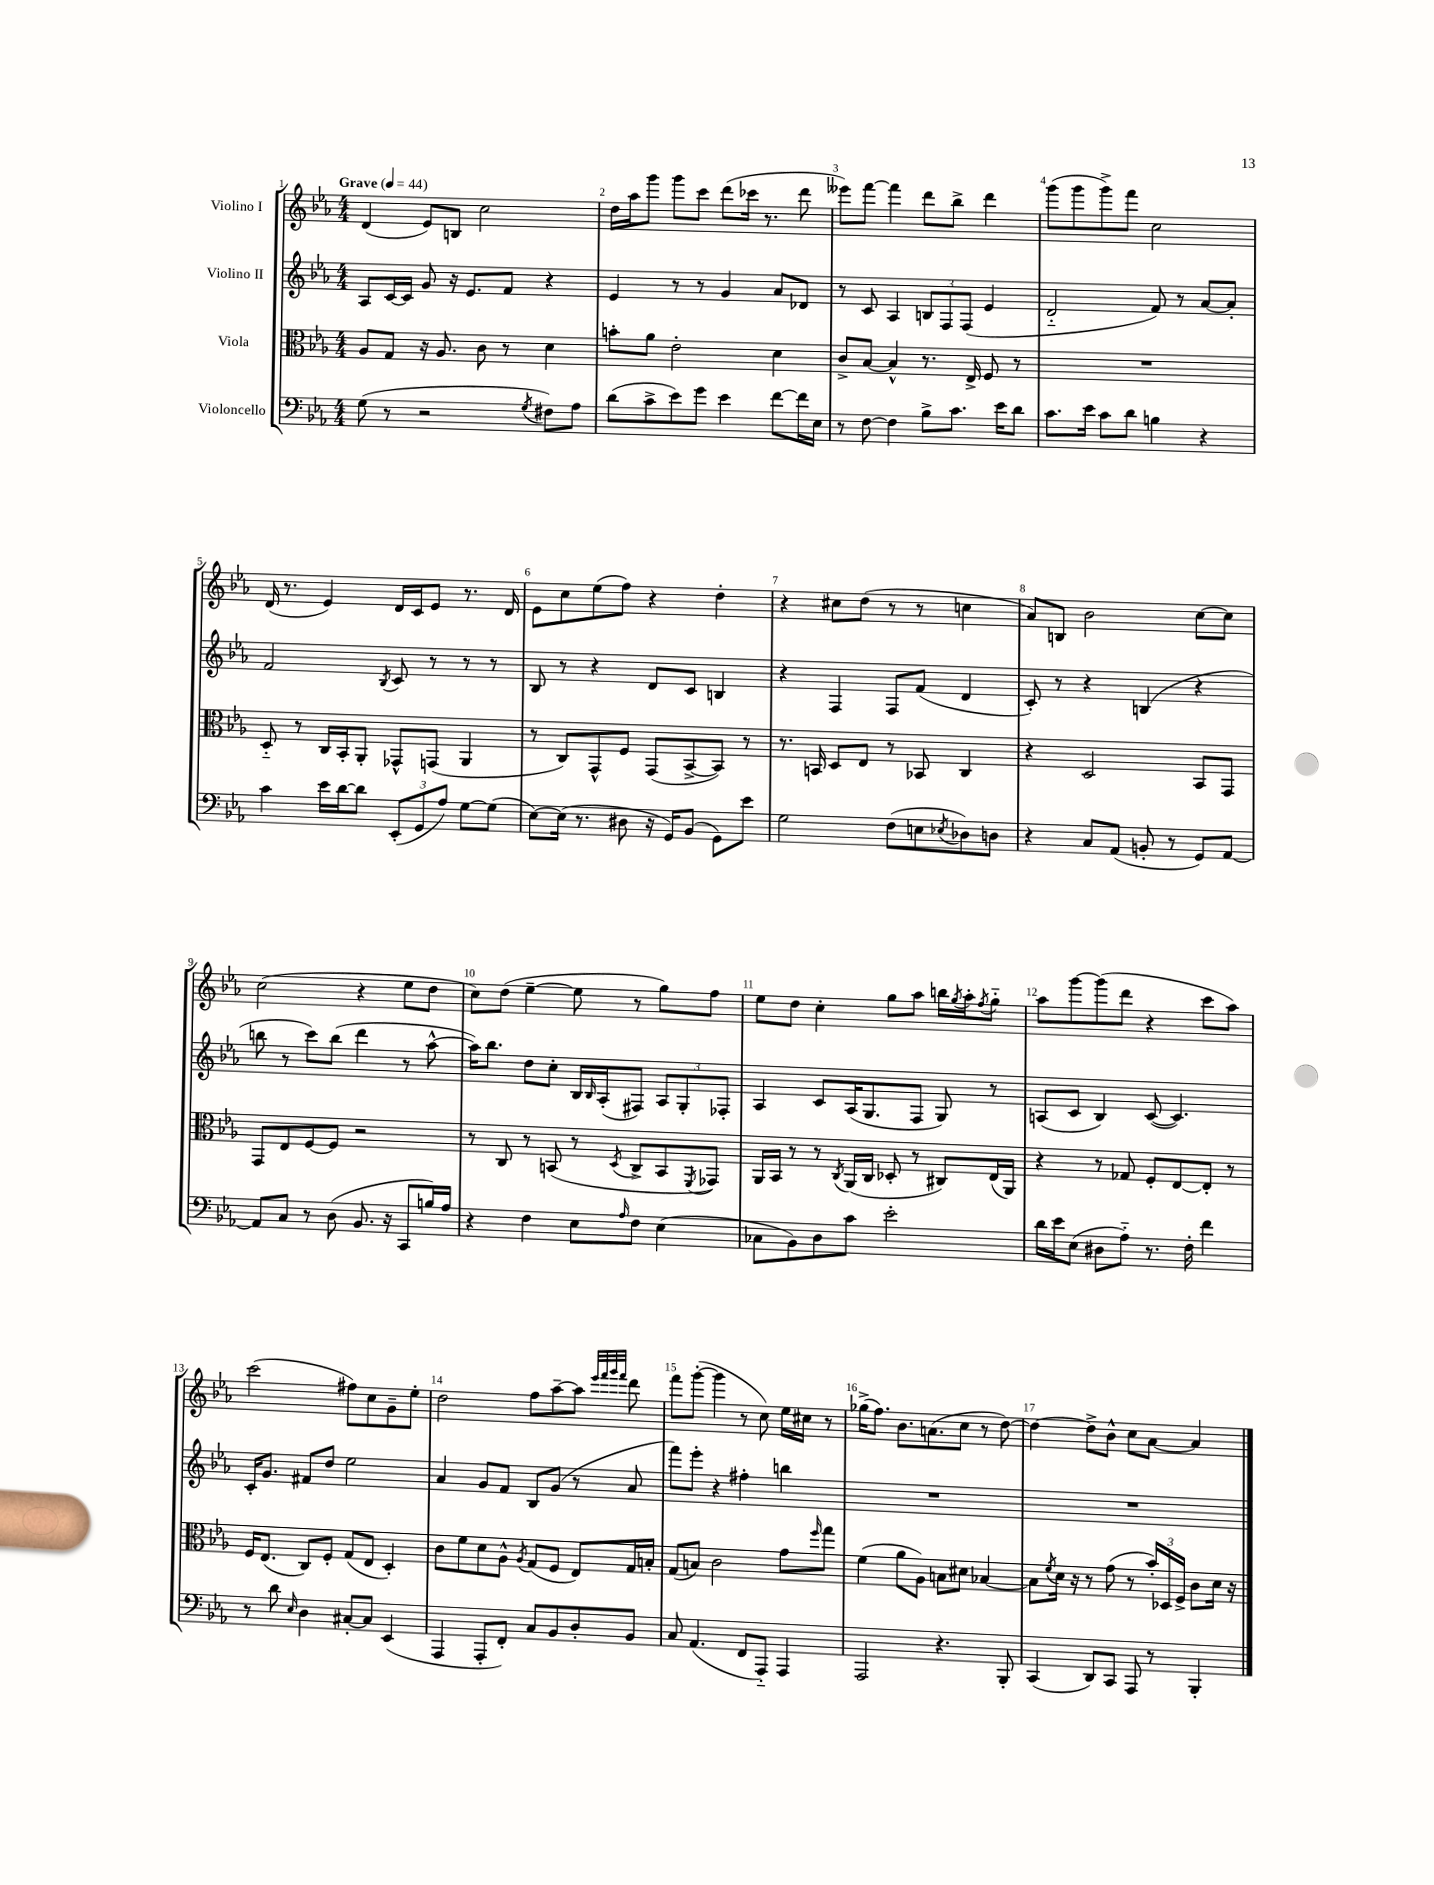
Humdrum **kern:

**kern	**kern	**kern	**kern
*staff4	*staff3	*staff2	*staff1
*clefF4	*clefC3	*clefG2	*clefG2
*k[b-e-a-]	*k[b-e-a-]	*k[b-e-a-]	*k[b-e-a-]
*M4/4	*M4/4	*M4/4	*M4/4
*MM44	*MM44	*MM44	*MM44
(8G	8A-	8A-	(4d
8r	8G	[16c	.
.	.	16c]	.
2r	16r	8g	8e-)
.	8.A-	.	.
.	.	16r	8B
.	.	8.e-	.
.	8c	.	2cc
.	8r	8f	.
8qG	.	.	.
8F#)	4d	4r	.
8A-	.	.	.
=	=	=	=
(8d	8b'	4e-	16dd
.	.	.	16aa-
8c^	8a-	.	8ggg
8e-)	2e-'	8r	8ggg
8g	.	8r	8ccc
4e-	.	4g	(8ddd
.	.	.	16ccc-
.	.	.	8.r
[8f	4d	8a-	.
16f]	.	8d-	8ddd
16E-	.	.	.
=	=	=	=
8r	8c^	8r	8eee--)
[8F	[8B-	8c	[8fff
4F]	4B-^^]	4A-	4fff]
8B-^	8.r	12B	8ddd
.	.	12F	.
8.c	.	.	8bb-^
.	.	(12F	.
.	16E-^	.	.
.	8F	4e-	4ddd
16e-	.	.	.
8d	8r	.	.
=	=	=	=
8.c	1r	2d'~	(8ggg
.	.	.	8ggg
16e-	.	.	.
8c	.	.	8ggg^)
8d	.	.	8fff
4B	.	8f)	2cc
.	.	8r	.
4r	.	[8a-	.
.	.	8a-']	.
=	=	=	=
4c	8D'~	2f	(16d
.	.	.	8.r
.	8r	.	.
16e-	16C	.	4e-)
[16d	16BB-'	.	.
8d]	8AA-'	.	.
.	.	8qB-	.
(12EE-'	8GG-^^	8c	16d
.	.	.	16c
12GG	.	.	.
.	(8GG	8r	8e-
12A-)	.	.	.
[8G	4AA-	8r	8.r
(8G]	.	8r	.
.	.	.	16d
=	=	=	=
[8E-)	8r	8B-	8e-
(16E-]	8C)	8r	8cc
8.r	.	.	.
.	8GG^^	4r	(8ee-
8D#	8F	.	8ff)
16r	(8GG	8d	4r
16GG)	.	.	.
(8BB-	[8BB-^	8c	.
8GG)	8BB-])	4B	4dd'
8e-	8r	.	.
=	=	=	=
2G	8.r	4r	4r
.	16BB	.	.
.	8D	4F	8cc#
.	8E-	.	(8dd
(8F	8r	8F	8r
8E	8BB-	(8f	8r
8qE-	.	.	.
8D-)	4C	4d	4cc
8D	.	.	.
=	=	=	=
4r	4r	8c')	8a-)
.	.	8r	8B
8C	2D	4r	2b-
(8AA-	.	.	.
8BB'	.	(4B	.
8r	.	.	.
8GG)	8BB-	4r	[8cc
[8AA-	8GG	.	8cc]
=	=	=	=
8AA-]	8GG	8bb	(2cc
8C	8E-	8r	.
8r	[8F	8ccc)	.
(8D	8F]	(8bb	.
8.BB-	2r	4ddd	4r
16r	.	.	.
8CC	.	8r	8ee-
16B)	.	[8aa-^^	8dd
16A-	.	.	.
=	=	=	=
4r	8r	16aa-])	8cc)
.	.	8.bb-	.
.	8C	.	(8dd
4F	8r	8dd	[4ee-~
.	(8BB	8cc'	.
8E-	8r	16B-	8ee-]
.	.	16qqB-	.
.	.	(16A-'	.
16qqA-	8qD	.	.
8F	8C^	8F#)	8r
(4E-	8BB	12A-	8gg)
.	.	12G'	.
.	8qFF	.	.
.	8GG-)	.	8ff
.	.	12F-'	.
=	=	=	=
8C-	16AA-	4A-	8ee-
.	16BB-	.	.
8BB-)	8r	.	8dd
8D	8r	8c	4cc'
.	8qC	.	.
8c	(16AA-	(16A-	.
.	16C	8.G	.
2e-'	8D-'	.	8gg
.	8r	8F	8aa-
.	8C#)	8G)	16bb
.	.	.	8qgg
.	.	.	16aa-'
.	.	.	8qff
.	(16E-	8r	8gg'~
.	16AA-)	.	.
=	=	=	=
16d	4r	(8A	8aa-
16e-	.	.	.
(8E-	.	8c	[8ggg
8D#	8r	4B-)	(8ggg]
8A-'~)	8G-	.	8ddd
8.r	8F'	([8c	4r
.	[8E-	4.c])	.
16F'	.	.	.
4f	8E-']	.	8ccc
.	8r	.	8aa-)
=	=	=	=
8r	16F	16c'	(2ccc
.	(8.E-	8.g	.
8d	.	.	.
16qqE-	.	.	.
4D	8C)	8f#	.
.	8F'	8dd	.
[8C#'	(8G	2ee-	8ff#)
8C#]	8E-	.	8cc
(4EE-	4D')	.	8g~
.	.	.	8ee-'
=	=	=	=
4AAA-	8c	4a-	2dd
.	8f	.	.
8AAA-'	8d	8g	.
8FF')	8A-^^	8f	.
.	8qA-	.	.
8C	(8G	8B-	8ff
8BB-	8F	(8g	[8aa-~
8D'	8E-)	8r	8aa-]
.	.	.	32qqeee-
.	.	.	32qqfff
.	.	.	32qqggg
.	.	.	32qqfff
8BB-	16G	8a-	8ddd
.	16B'	.	.
=	=	=	=
8C	(8G	8fff)	8fff
(4.AA-	8B)	8eee-'	([8ggg'
.	2c	4r	4ggg]
8FF	.	4ff#'	8r
8AAA-'~)	.	.	8cc)
4AAA-	8g	4bb	16ee-
.	.	.	16cc#
.	16qqff	.	.
.	8gg	.	8r
=	=	=	=
2AAA-	(4f	1r	(16gg-^
.	.	.	8.ff)
.	8a-	.	8.b-
.	8A-)	.	.
.	.	.	(8.a
4.r	8B	.	.
.	8d#	.	8cc
.	[4B-	.	8r
8BBB-'	.	.	[8dd)
=	=	=	=
(4CC	8B-]	1r	4dd_
.	8qf	.	.
.	16d	.	.
.	16r	.	.
8DD)	8r	.	8dd^]
8CC	(8g	.	8b-^^
8AAA-	8r	.	8cc
8r	24b-')	.	[8a-
.	24D-	.	.
.	24F^	.	.
4BBB-'	8c	.	4a-]
.	16d	.	.
.	16r	.	.
==	==	==	==
*-	*-	*-	*-
